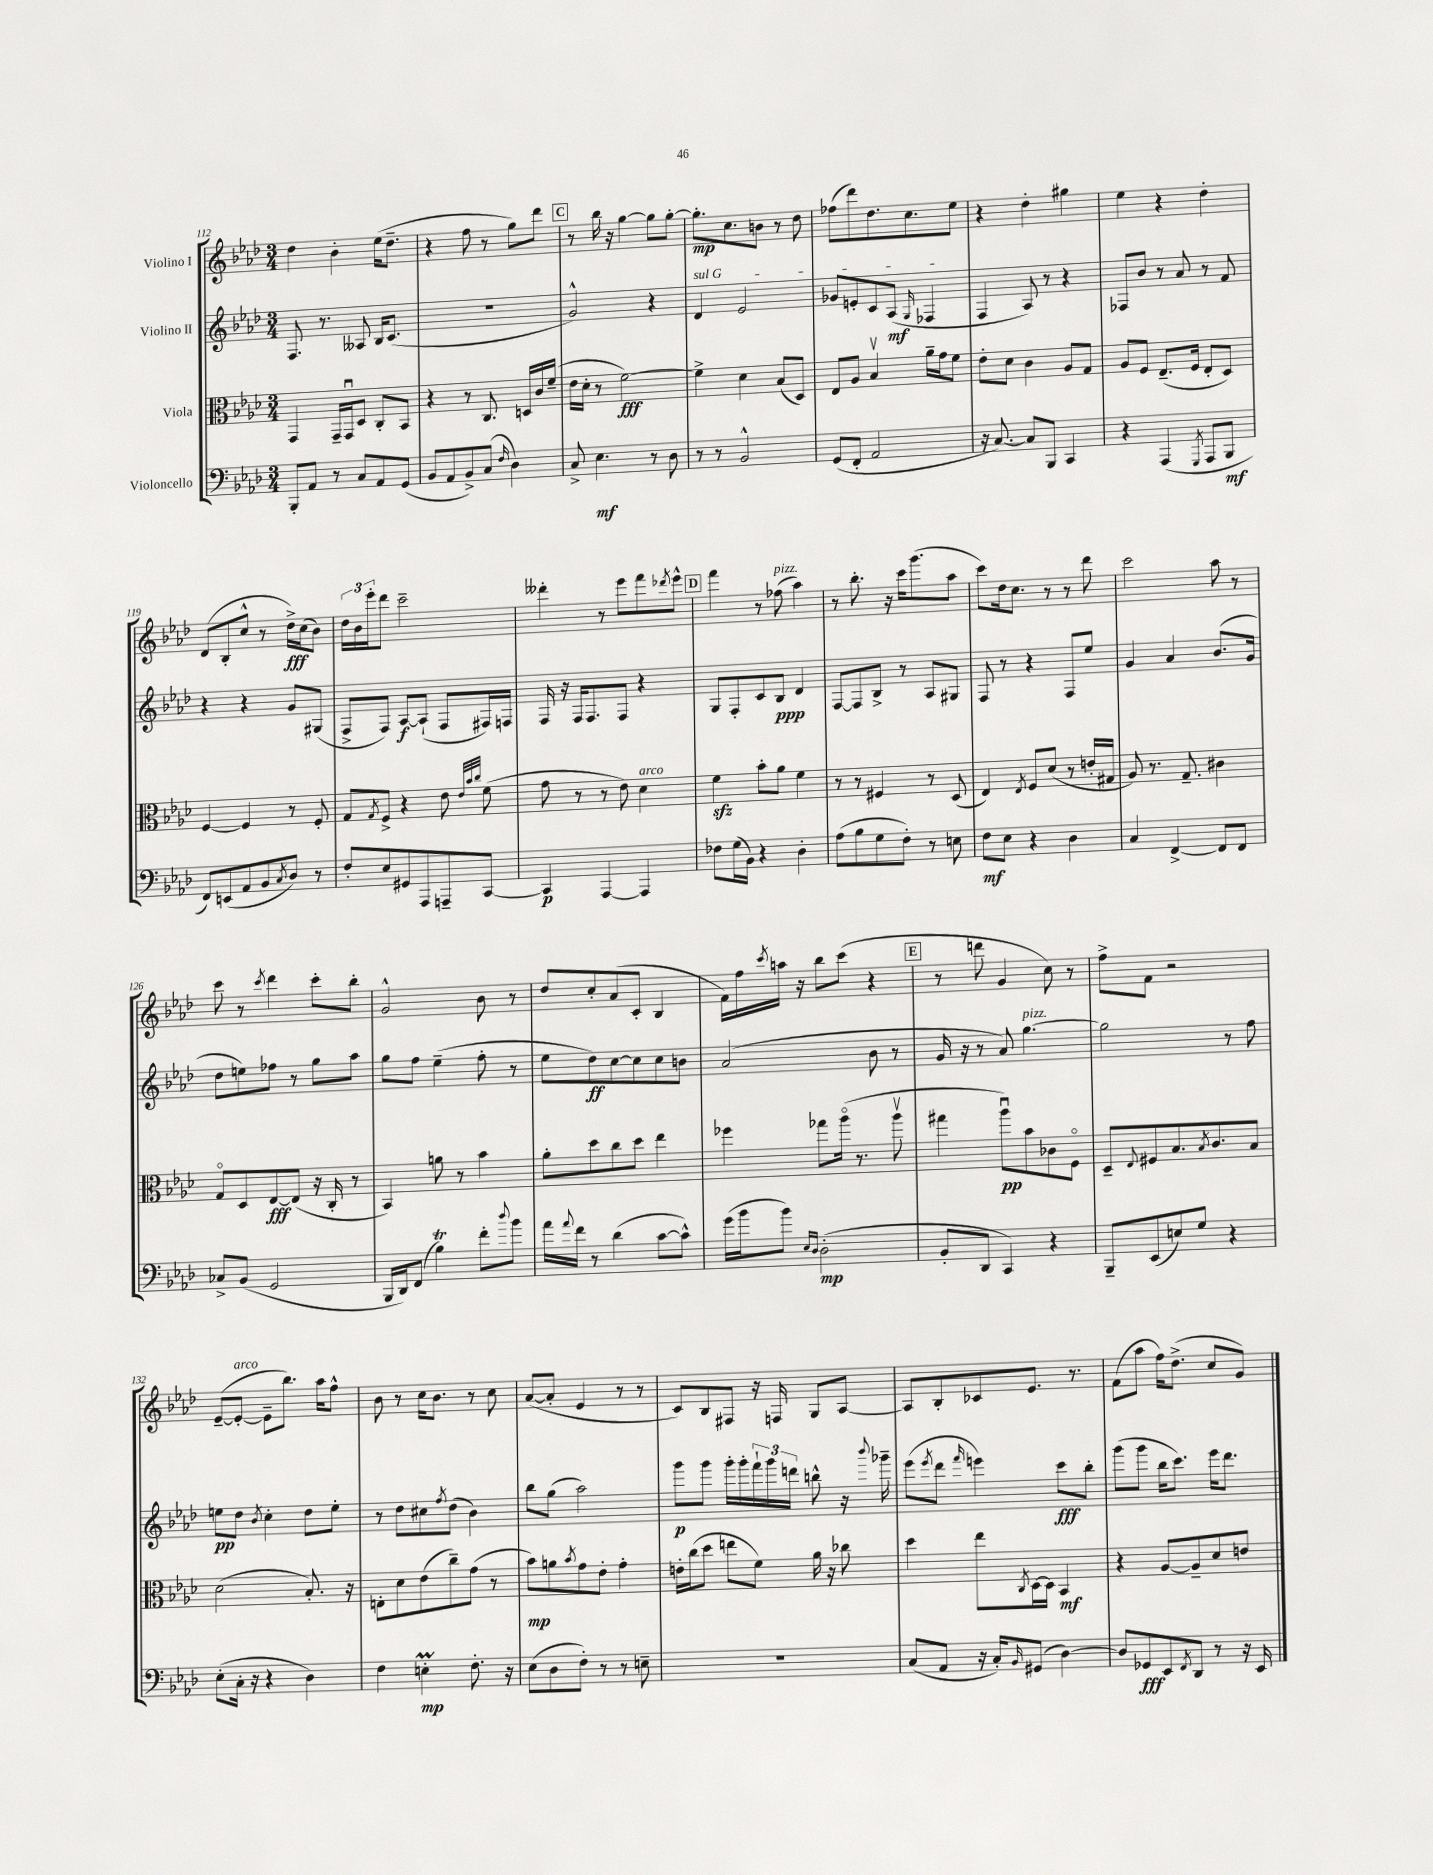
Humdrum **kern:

**kern	**kern	**kern	**kern
*staff4	*staff3	*staff2	*staff1
*clefF4	*clefC3	*clefG2	*clefG2
*k[b-e-a-d-]	*k[b-e-a-d-]	*k[b-e-a-d-]	*k[b-e-a-d-]
*M3/4	*M3/4	*M3/4	*M3/4
8BBB-'	4GG	8.F	4dd-
8AA-	.	.	.
.	.	8.r	.
8r	16GG~	.	4b-'
.	16GGu	.	.
8C	8D-	8A--	.
8AA-	8C'	16B-	(16ee-
.	.	(8.c	8.dd-~
(8GG	8BB-	.	.
=	=	=	=
8BB-	4r	2.r	4r
8AA-	.	.	.
8BB-^)	8r	.	8ff
(8C	8.C	.	8r
16qqF	.	.	.
4D-)	.	.	8gg)
.	16D	.	.
.	16c	.	8ddd-
.	(16f~	.	.
=	=	=	=
8C^	16e-	2g^^)	8r
.	16d-'	.	.
4.E-	8r	.	16bb-
.	.	.	16r
.	[2f)	.	[4gg
8r	.	4r	8gg]
8D-	.	.	[8gg'
=	=	=	=
8r	4f^]	4d-	8.gg']
8r	.	.	.
.	.	.	8.cc
2BB-^^	4d-	2e-	.
.	.	.	8b
.	(8B-	.	8r
.	8D-)	.	8dd-
=	=	=	=
(8GG	8E-	8g-	(8ff-
8FF'	8A-	8e'	8ddd-)
2AA-	4B-v	8c	8.dd-
.	.	(8A-	.
.	.	.	8.cc
.	.	16qqG	.
.	16a-~	4F-	.
.	16g	.	.
.	8f	.	8ee-
=	=	=	=
16r	8e-'	4F	4r
[8.C)	.	.	.
.	8d-	.	.
8C]	4c	8A-)	4dd-'
8BBB-	.	8r	.
4CC	8A-	4r	4gg#
.	8G	.	.
=	=	=	=
4r	8A-	8F-	4ee-
.	8F	8b-	.
(4AAA-	(8.E-~	8r	4r
.	.	8a-	.
.	16F	.	.
8qGGG	.	.	.
8AAA-	8E-'	8r	4dd-'
8BBB-	8D-)	8f	.
=	=	=	=
8FF)	[4F	4r	(8d-
(8EE	.	.	8B-'
8AA-	4F]	4r	8cc^^
8BB-	.	.	8r
8qC	.	.	.
8D-)	8r	8g	16dd-^)
.	.	.	(16cc
8r	8F'	(8G#	8b-)
=	=	=	=
8F'	8G	8F^	24dd-
.	.	.	24b-
.	.	.	24eee-'
.	8qG	.	.
8E-	8F^	8F)	8ddd-
8GG#	4r	[8A-	2ccc~
8AAA-	.	(8A-`]	.
8AAA~	8e-	8F	.
.	32qqe-	.	.
.	32qqb-	.	.
.	32qqcc	.	.
[8CC	(8f	16F#)	.
.	.	16F	.
=	=	=	=
4CC]	8g	16F	4ddd--'
.	.	16r	.
.	8r	16F	.
.	.	8.F	.
[4AAA-	8r	.	8r
.	8e-)	8F	8eee-
4AAA-]	4d-	4r	8fff
.	.	.	8qddd-
.	.	.	8eee-^^
=	=	=	=
8F-	4f	8G	4fff
(16G	.	8F'	.
16BB-)	.	.	.
4r	8b-'	8c	8r
.	8a-	8B-	(8ff-
4D-'	4f	4d-	4aa-)
=	=	=	=
(8A-	8r	[8F	8r
8B-	8r	8F]	8.bb-'
8G	4F#	8B-^	.
.	.	.	16r
8F')	.	8r	16ccc
.	.	.	(8.ggg
8r	8r	8A-	.
8E	(8D-	8G#	8aa-
=	=	=	=
8F	4E-)	8F	8ccc)
8E-	.	8r	16dd-
.	.	.	8.cc
.	8qE-	.	.
4r	8F	4r	.
.	(8d-	.	8r
4D-	8r	8F	8r
.	16e'	8ee-	8ddd-
.	16G#	.	.
=	=	=	=
4C	8A-)	4g	2ccc
.	8.r	.	.
[4FF^	.	4a-	.
.	8.G~	.	.
8FF]	4c#	(8.b-	8aa-
8FF	.	.	8r
.	.	16g	.
=	=	=	=
8C-^	8Go	8dd-	8ccc
(8BB-	8D-	8ee)	8r
.	.	.	8qccc
2GG	[8E-	8ff-	4ddd-
.	(8E-]	8r	.
.	16r	8gg	8ccc'
.	16C'	.	.
.	8r	8aa-	8bb-'
=	=	=	=
16BBB-	4BB-)	8gg	2g^^
16DD-)	.	.	.
(8FF	.	8ff	.
4B-)	8a	(4ee-~	.
.	8r	.	.
8f'	4b-	8ff'	8b-
8qqdd-	.	.	.
8b-	.	8r	8r
=	=	=	=
16a-	8a-'	8ee-	8dd-
8qqa-	.	.	.
16f	.	.	.
8r	8dd-	8dd-)	8cc'
(4d-	8cc	[8cc	(8a-
.	8dd-	8cc]	8c'
[8c	4ee-	8cc	4B-
8c^^])	.	8b	.
=	=	=	=
(16g	4ff-	(2a-	16f)
16b-	.	.	16ff
.	.	.	8qccc
8b-)	.	.	16aa
.	.	.	16r
16qqE-	.	.	.
16qqD-	.	.	.
(2D-'	8gg-	.	8bb-
.	(16aa-o	.	(8ccc
.	8.r	.	.
.	.	8b-	4r
.	8aa-v	8r	.
=	=	=	=
8BB-'	4gg#	16g	8r
.	.	16r	.
8DD-	.	8r	8ddd
4CC)	8aa-u)	8a-)	4g
.	8b-	[4.gg	.
4r	8c-	.	8cc)
.	8Fo	.	8r
=	=	=	=
8BBB-~	8D-~	2gg]	8ff^
.	8qqE-	.	.
(8EE-	8F#	.	8f
8E)	8.B-	.	2r
8G	.	.	.
.	8qB-	.	.
.	8.c	.	.
4r	.	8r	.
.	8B-	8ff	.
=	=	=	=
(8E-'	(2d-	8ee	([8e-~
16C'	.	8dd-	8e-'_
16r	.	.	.
.	.	8qb-	.
4r	.	4cc'	8e-~]
.	.	.	8.bb-)
4D-)	8.B-')	8dd-	.
.	.	.	16aa-
.	.	8ee'	8ff^^
.	16r	.	.
=	=	=	=
4F	8E'	8r	8b-
.	8d-	8dd-	8r
4E'	(8e-	8cc#	16cc
.	.	.	8.b-
.	.	8qff	.
.	8cc~)	(8dd-	.
8.F'	(8g	4b-)	8r
.	8r	.	8cc
16r	.	.	.
=	=	=	=
(8E-	8b-)	8bb-	([8a-
8D-	8a	(8gg	8a-']
.	8qb-	.	.
8F')	8g	2aa-)	4e-
8r	8e-'	.	.
8r	4g'	.	8r
8E~	.	.	8r
=	=	=	=
2.r	16e'	8ggg	8c)
.	(16cc	.	.
.	8dd-	8ggg	8B-
.	8ee	16ggg'	8F#
.	.	16ggg'	.
.	8f)	24fff`	16r
.	.	24ggg	.
.	.	.	16F
.	.	24ddd	.
.	16a-	8bb^^	8G
.	16r	.	.
.	8cc-	16r	[8A-
.	.	8qqbbb-	.
.	.	16ggg-~	.
=	=	=	=
(8C	4dd-	(8eee-	8A-]
.	.	8qeee-	.
8AA-	.	8ddd-	8B-'
.	.	16qqfff	.
16r	8ee-	4eee)	8c-
16C')	.	.	.
16qqBB-	8qC	.	.
(8GG#	[16D-	.	8.e-
.	16D-]	.	.
[4D-)	4BB-	8ccc	.
.	.	.	8.r
.	.	8bb-'	.
=	=	=	=
8D-]	4r	(8ggg	(8f
8GG-	.	8ggg	8aa-
8EE-	[8A-	16bb-	16ff)
.	.	8.ccc)	(8.dd-^
8qFF	.	.	.
8DD-	8A-~]	.	.
8r	8d-	16eee-	8cc
.	.	8.ddd-	.
16r	8e	.	8g)
16EE-	.	.	.
==	==	==	==
*-	*-	*-	*-
